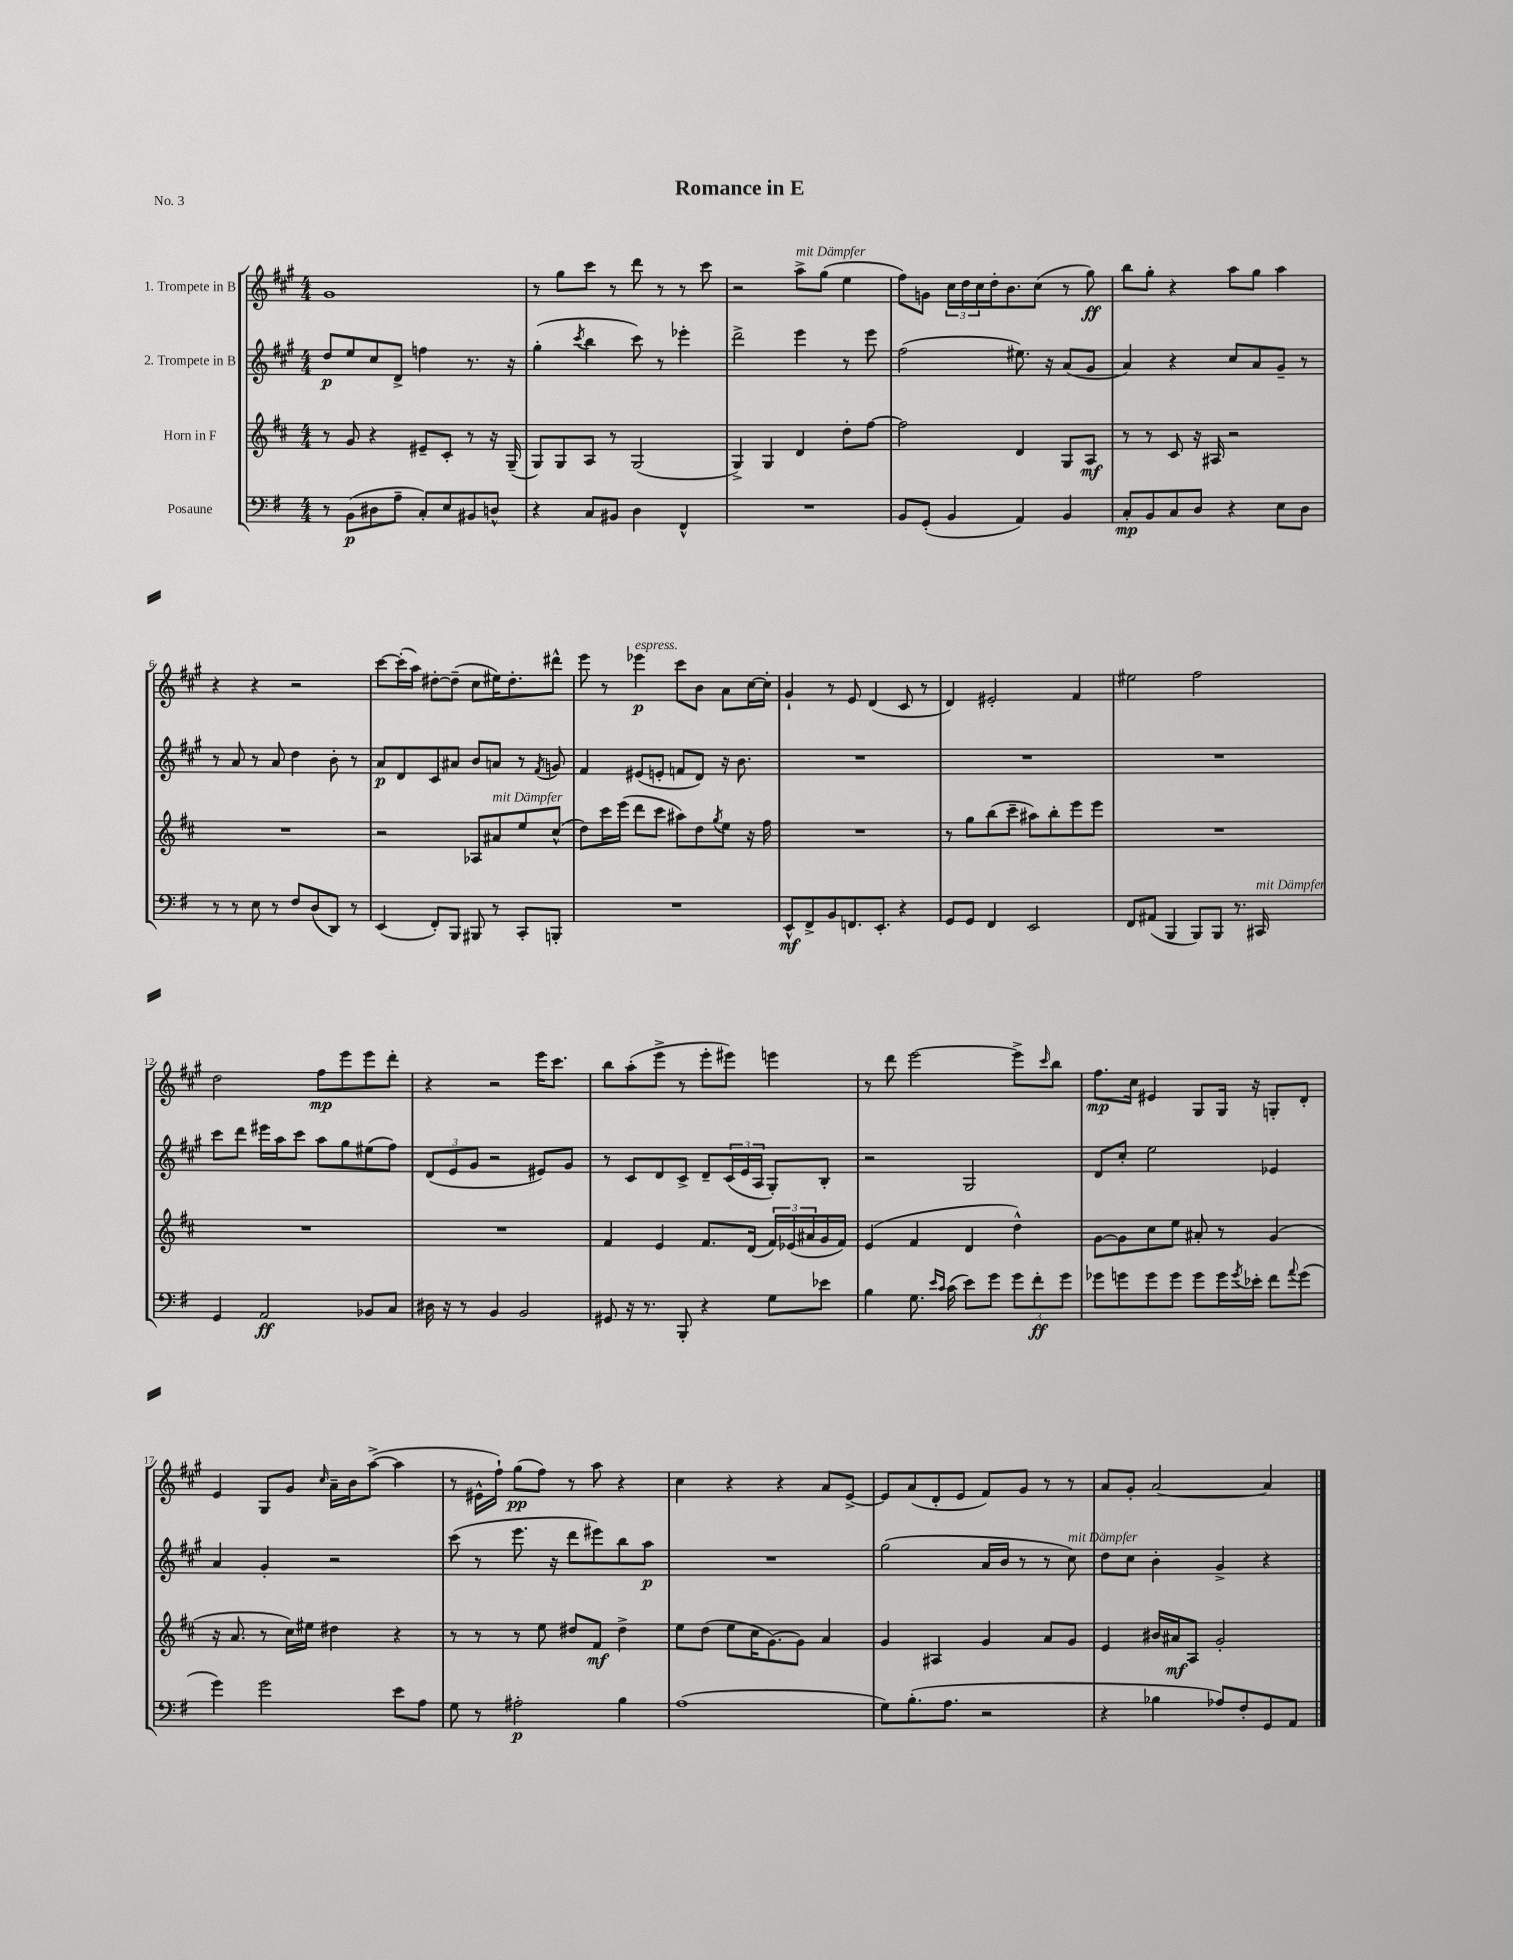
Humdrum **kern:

**kern	**kern	**kern	**kern
*staff4	*staff3	*staff2	*staff1
*clefF4	*clefG2	*clefG2	*clefG2
*k[f#]	*k[f#c#]	*k[f#c#g#]	*k[f#c#g#]
*M4/4	*M4/4	*M4/4	*M4/4
8r	8r	8dd	1g#
(8BB	8g	8ee	.
8D#	4r	8cc#	.
8A~	.	8d^	.
8C')	8e#~	4ff	.
8E	8c#'	.	.
8BB#	8r	8.r	.
8D^^	16r	.	.
.	(16G~	16r	.
=	=	=	=
4r	8G)	(4gg#'	8r
.	8G	.	8gg#
.	.	8qccc#	.
8C	8A	4bb	8ccc#
8BB#	8r	.	8r
4D	(2G	8ccc#)	8ddd
.	.	8r	8r
4FF#^^	.	4eee-'	8r
.	.	.	8ccc#
=	=	=	=
1r	4G^)	2ddd^	2r
.	4G	.	.
.	4d	4eee	8aa^
.	.	.	(8gg#
.	8dd'	8r	4ee
.	[8ff#	8eee	.
=	=	=	=
8BB	2ff#]	(2ff#	8ff#)
(8GG'	.	.	8g
4BB	.	.	24cc#
.	.	.	24dd
.	.	.	24cc#
.	.	.	16dd'
.	.	.	8.b
4AA)	4d	8.ee#)	.
.	.	.	(8cc#
.	.	16r	.
4BB	8G	(8a	8r
.	8A	8g#	8gg#)
=	=	=	=
8C'	8r	4a)	8bb
8BB	8r	.	8gg#'
8C	8c#	4r	4r
8D	16r	.	.
.	16A#	.	.
4r	2r	8cc#	8aa
.	.	8a	8gg#
8E	.	8g#~	4aa
8D	.	8r	.
=	=	=	=
8r	1r	8r	4r
8r	.	8a	.
8E	.	8r	4r
8r	.	8a	.
8F#	.	4dd	2r
(8D	.	.	.
8DD)	.	8b'	.
8r	.	8r	.
=	=	=	=
(4EE	2r	8a	[8ccc#
.	.	8d	(16ccc#']
.	.	.	16aa)
8FF#')	.	8c#	[8dd#'
8BBB	.	8a#	(8dd#~]
8BBB#	8A-	8b	8cc#
8r	8a#	8a	16ee#)
.	.	.	8.dd#'
8CC'	8ee	8r	.
.	.	8qf#	.
8BBB'	(8cc#^^	8g	8ddd#^^
=	=	=	=
1r	8dd)	4f#	8eee
.	16ccc#	.	8r
.	(16eee	.	.
.	8ddd	(8e#	4eee-
.	8ccc#	8e'	.
.	8aa#)	8f	8ccc#
.	8dd	8d)	8b
.	8qgg	.	.
.	8ee	16r	8a
.	.	8.b	.
.	16r	.	[16cc#
.	16ff#	.	16cc#']
=	=	=	=
8EE^^	1r	1r	4g#`
8FF#^	.	.	.
8BB	.	.	8r
8.FF	.	.	8e
.	.	.	(4d
8.EE'	.	.	.
4r	.	.	8c#
.	.	.	8r
=	=	=	=
8GG	8r	1r	4d)
8GG	8gg	.	.
4FF#	(8bb	.	2e#'
.	8ccc#~	.	.
2EE	8aa#)	.	.
.	8bb'	.	.
.	8eee	.	4f#
.	8eee	.	.
=	=	=	=
8FF#	1r	1r	2ee#
(8AA#	.	.	.
4BBB	.	.	.
8BBB)	.	.	2ff#
8BBB	.	.	.
8.r	.	.	.
16CC#	.	.	.
=	=	=	=
4GG	1r	8ccc#	2dd
.	.	8ddd	.
2AA	.	16eee#	.
.	.	16aa	.
.	.	8ccc#	.
.	.	8aa	8ff#
.	.	8gg#	8eee
8BB-	.	(8ee#	8eee
8C	.	8ff#)	8ddd'
=	=	=	=
16D#	1r	(12d	4r
16r	.	.	.
.	.	12e	.
8r	.	.	.
.	.	12g#	.
4BB	.	2r	2r
2BB	.	.	.
.	.	8e#)	16eee
.	.	.	8.ccc#
.	.	8g#	.
=	=	=	=
8GG#	4f#	8r	8bb
16r	.	8c#	(8aa'
8.r	.	.	.
.	4e	8d	8eee^
8BBB'	.	8c#^	8r
4r	8.f#	8d~	8eee'
.	.	(24c#	8eee#)
.	.	24e	.
.	(16d	.	.
.	.	24A	.
8G	24f#)	8G#')	4eee
.	(24e-	.	.
.	24a#	.	.
8e-	16g	8B'	.
.	16f#)	.	.
=	=	=	=
4B	(4e	2r	8r
.	.	.	8ddd
8.G	4f#	.	[2eee
16qqe	.	.	.
16qqc	.	.	.
(16c	.	.	.
8e)	4d	2G#	.
8g	.	.	.
12g	4dd^^)	.	8eee^]
12f#'	.	.	.
.	.	.	16qqccc#
.	.	.	8bb
12g	.	.	.
=	=	=	=
8g-	[8g	8d	8.ff#
8g	8g]	8cc#'	.
.	.	.	16cc#
8g	8cc#	2ee	4e#
8g	8ee	.	.
8g	8a#'	.	8G#
16g	8r	.	16G#
8qg	.	.	.
16e-'	.	.	16r
8f#	(4g	4e-	8G'
8qqa	.	.	.
(8g	.	.	8d'
=	=	=	=
4g)	16r	4a	4e
.	8.a	.	.
2g	8r	4g#'	8G#
.	16cc#)	.	8g#
.	16ee#	.	.
.	.	.	16qqcc#
.	4dd#	2r	16a~
.	.	.	16b
.	.	.	([8aa^
8e	4r	.	4aa]
8A	.	.	.
=	=	=	=
8G	8r	(8ccc#	8r
8r	8r	8r	16e#^^
.	.	.	16ff#`)
2A#'	8r	8.eee	(8gg#
.	8ee	.	8ff#)
.	.	16r	.
.	8dd#	8ddd	8r
.	8f#	8eee#)	8aa
4B	4dd#^	8bb	4r
.	.	8aa	.
=	=	=	=
(1A	8ee	1r	4cc#
.	(8dd	.	.
.	8ee	.	4r
.	16cc#	.	.
.	[8.g)	.	.
.	.	.	4r
.	8g]	.	.
.	4a	.	8a
.	.	.	[8e^
=	=	=	=
8G)	4g	(2gg#	8e]
(8.B'	.	.	(8a
.	4A#	.	8d'
8.A	.	.	.
.	.	.	8e
2r	4g	16a	8f#)
.	.	16b	.
.	.	8r	8g#
.	8a	8r	8r
.	8g	8cc#)	8r
=	=	=	=
4r	4e	8dd	8a
.	.	8cc#	8g#'
4B-	16b#	4b'	[2a
.	16a#	.	.
.	8A	.	.
8A-)	2g'	4g#^	.
8F#'	.	.	.
8GG	.	4r	4a]
8AA	.	.	.
==	==	==	==
*-	*-	*-	*-
